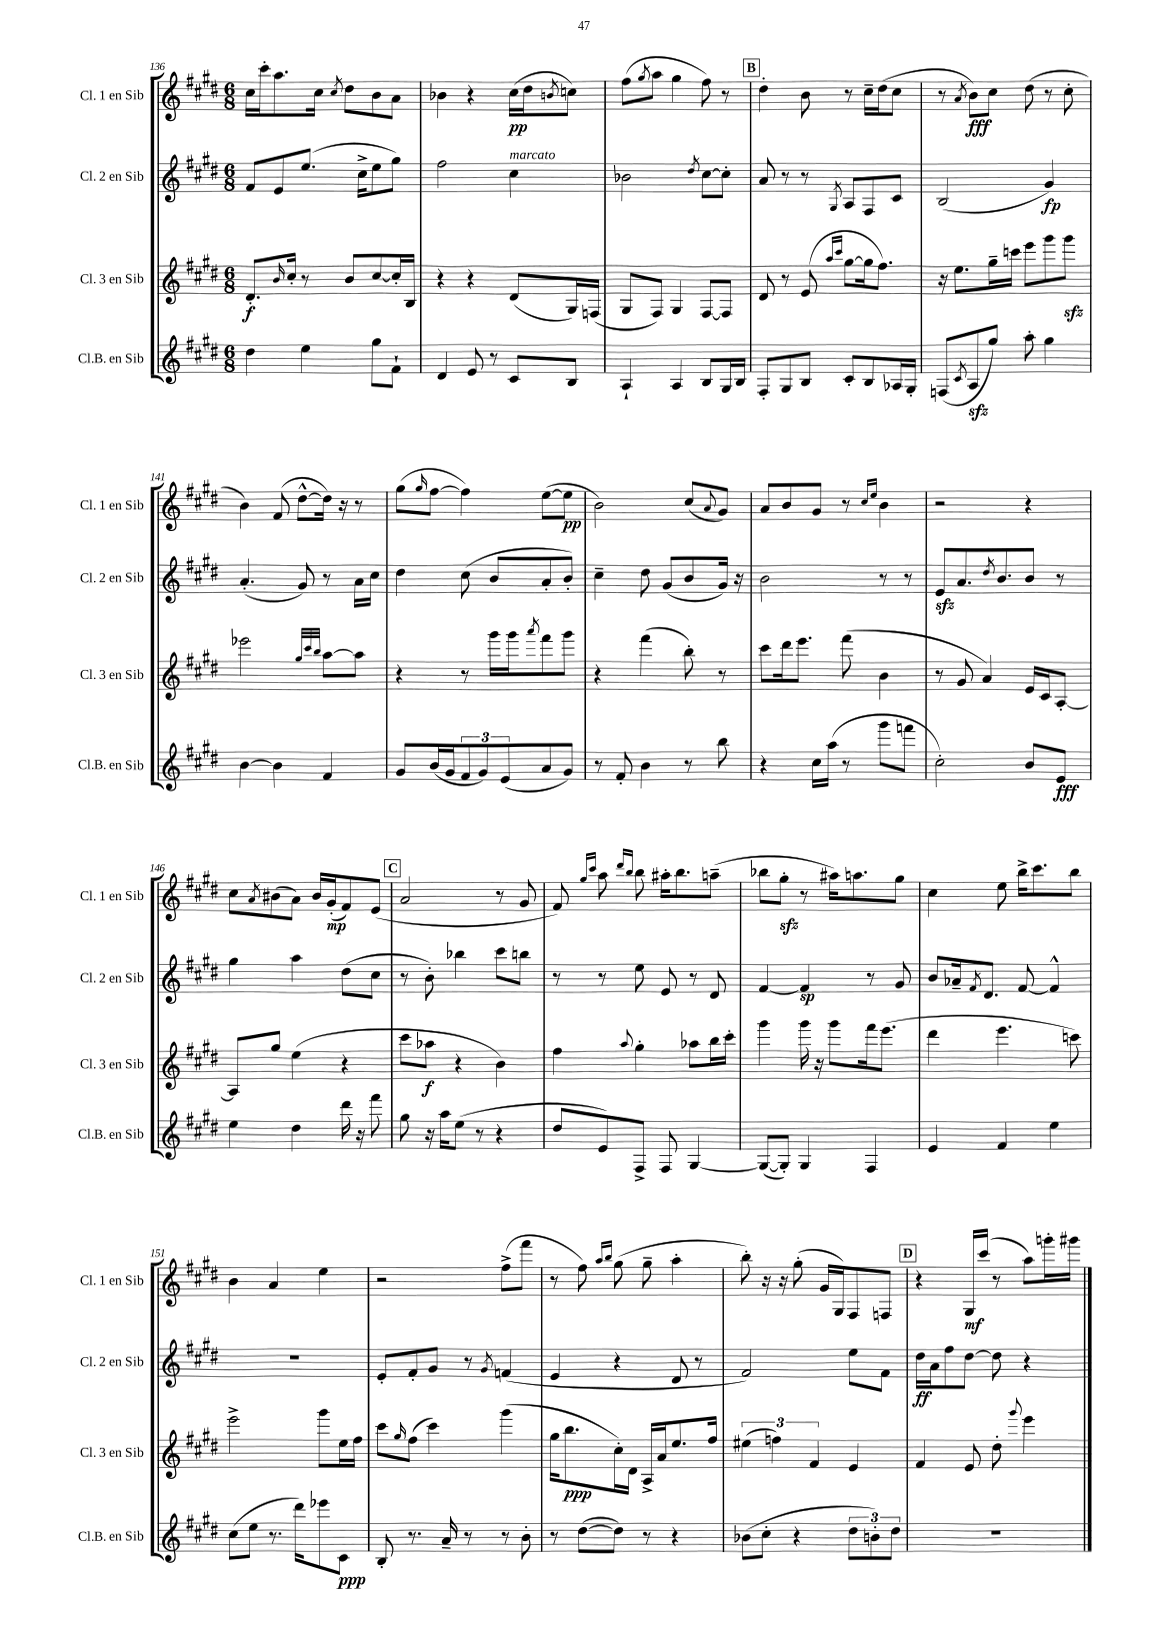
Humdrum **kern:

**kern	**dynam	**kern	**dynam	**kern	**dynam	**kern	**dynam
*part4	*part4	*part3	*part3	*part2	*part2	*part1	*part1
*staff4	*staff4	*staff3	*staff3	*staff2	*staff2	*staff1	*staff1
*I"Cl.B. en Sib	*	*I"Cl. 3 en Sib	*	*I"Cl. 2 en Sib	*	*I"Cl. 1 en Sib	*
*I'Cl.B. en Sib	*	*I'Cl. 3 en Sib	*	*I'Cl. 2 en Sib	*	*I'Cl. 1 en Sib	*
*clefG2	*	*clefG2	*	*clefG2	*	*clefG2	*
*k[f#c#g#d#]	*	*k[f#c#g#d#]	*	*k[f#c#g#d#]	*	*k[f#c#g#d#]	*
*M6/8	*	*M6/8	*	*M6/8	*	*M6/8	*
=136	=136	=136	=136	=136	=136	=136	=136
4dd#\	.	8.d#'/L	f	8f#/L	.	16cc#\LL	.
.	.	.	.	.	.	16ccc#'\J	.
.	.	.	.	8e/	.	8.aa\	.
.	.	16qqb/	.	.	.	.	.
.	.	16cc#'/Jk	.	.	.	.	.
4ee\	.	8r	.	(8.ee/J	.	.	.
.	.	.	.	.	.	16cc#\Jk	.
.	.	.	.	.	.	8qcc#/	.
.	.	8b/L	.	.	.	8dd#\L	.
.	.	.	.	16cc#^\KL	.	.	.
8gg#\L	.	[8cc#/	.	8ee\	.	8b\	.
8f#`\J	.	16cc#'/L]	.	8gg#\J)	.	8a\J	.
.	.	16B/JJ	.	.	.	.	.
=137	=137	=137	=137	=137	=137	=137	=137
4d#/	.	4r	.	2ff#\	.	4b-X\	.
8e/	.	4r	.	.	.	4r	.
8r	.	.	.	.	.	.	.
!	!	!	!	!LO:TX:a:i:t=marcato	!	!	!
8c#/L	.	(8d#/L	.	4cc#\	.	(16cc#\LL	pp
.	.	.	.	.	.	16dd#\J	.
.	.	.	.	.	.	8qbn/	.
8B/J	.	16G#/L)	.	.	.	8ccn\J)	.
.	.	(16Fn/JJ	.	.	.	.	.
=138	=138	=138	=138	=138	=138	=138	=138
4A`/	.	8G#/L	.	2b-X\	.	(8ff#\L	.
.	.	.	.	.	.	8qgg#/	.
.	.	8F#/J)	.	.	.	8aa\J	.
4A/	.	4G#/	.	.	.	4gg#\	.
.	.	.	.	8qdd#/	.	.	.
8B/L	.	[8F#/L	.	[8cc#\L	.	8ff#\)	.
16G#/L	.	8F#/J]	.	8cc#'\J]	.	8r	.
16B/JJ	.	.	.	.	.	.	.
!!LO:REH:place=s1:t=B
=139	=139	=139	=139	=139	=139	=139	=139
8F#'/L	.	8d#/	.	8a/	.	4dd#'\	.
8G#/	.	8r	.	8r	.	.	.
8B/J	.	(8e/	.	8r	.	8b\	.
.	.	16qqaa/LL	.	.	.	.	.
.	.	16qqccc#/JJ	.	8qG#/	.	.	.
8c#'/L	.	[8gg#\L	.	8A/L	.	8r	.
8B/	.	16gg#\k]	.	8F#/	.	16cc#~\LL	.
.	.	8.ff#\J)	.	.	.	(16dd#\J	.
16A-X/L	.	.	.	8c#/J	.	8cc#\J	.
16G#'/JJ	.	.	.	.	.	.	.
=140	=140	=140	=140	=140	=140	=140	=140
(8Fn/L	.	16r	.	(2B/	.	8r	.
.	.	8.ee\L	.	.	.	.	.
8qc#/	.	.	.	.	.	8qa/	.
8Azz/	.	.	.	.	.	8b\L)	fff
8gg#/J)	.	16gg#~\L	.	.	.	8cc#\J	.
.	.	16cccn\JJ	.	.	.	.	.
8aa'\	.	8eee\L	.	.	.	(8dd#\	.
4gg#\	.	8ggg#\	.	4g#/)	fp	8r	.
.	.	8ggg#zz\J	.	.	.	8cc#'\	.
!!LO:LB:g=z
=141	=141	=141	=141	=141	=141	=141	=141
[4b\	.	2eee-X\	.	(4.a'/	.	4b\)	.
4b\]	.	.	.	.	.	(8f#/	.
.	.	.	.	8g#/)	.	[8dd#^^\L	.
.	.	32qqgg#/LLL	.	.	.	.	.
.	.	32qqccc#/	.	.	.	.	.
.	.	32qqbb/JJJ	.	.	.	.	.
4f#/	.	[8aa\L	.	8r	.	16dd#\Jk])	.
.	.	.	.	.	.	16r	.
.	.	8aa\J]	.	16a\LL	.	8r	.
.	.	.	.	16cc#\JJ	.	.	.
=142	=142	=142	=142	=142	=142	=142	=142
8g#/L	.	4r	.	4dd#\	.	(8gg#\L	.
.	.	.	.	.	.	16qqgg#/	.
(16b/L	.	.	.	.	.	[8ff#\J	.
16g#/J	.	.	.	.	.	.	.
12f#/	.	8r	.	(8cc#\	.	4ff#\])	.
12g#/)	.	.	.	.	.	.	.
.	.	16ggg#\LL	.	8b/L	.	.	.
(12e/	.	.	.	.	.	.	.
.	.	16ggg#\J	.	.	.	.	.
.	.	8qaaa/	.	.	.	.	.
8a/	.	8fff#\	.	8a'/	.	([8ee\L	.
8g#/J)	.	8ggg#\J	.	8b'/J)	.	8ee\J]	pp
=143	=143	=143	=143	=143	=143	=143	=143
8r	.	4r	.	4cc#~\	.	2b\)	.
8f#'/	.	.	.	.	.	.	.
4b\	.	(4fff#\	.	8dd#\	.	.	.
.	.	.	.	(8g#/L	.	.	.
8r	.	8bb'\)	.	8b/	.	(8cc#/L	.
.	.	.	.	.	.	8qqa/	.
8bb\	.	8r	.	16g#/Jk)	.	8g#/J)	.
.	.	.	.	16r	.	.	.
=144	=144	=144	=144	=144	=144	=144	=144
4r	.	8ccc#\L	.	2b\	.	8a/L	.
.	.	16ddd#\k	.	.	.	8b/	.
.	.	8.eee\J	.	.	.	.	.
16cc#\LL	.	.	.	.	.	8g#/J	.
(16aa\JJ	.	.	.	.	.	.	.
8r	.	(8fff#\	.	.	.	8r	.
.	.	.	.	.	.	16qqcc#/LL	.
.	.	.	.	.	.	16qqee/JJ	.
8ggg#\L	.	4b\	.	8r	.	4b\	.
8fffn\J	.	.	.	8r	.	.	.
=145	=145	=145	=145	=145	=145	=145	=145
2cc#'\)	.	8r	.	8ezz/L	.	2r	.
.	.	8g#/	.	8.a/	.	.	.
.	.	4a/)	.	.	.	.	.
.	.	.	.	8qdd#/	.	.	.
.	.	.	.	8.b/	.	.	.
8b/L	.	16e/LL	.	8b/J	.	4r	.
.	.	16c#/J	.	.	.	.	.
8e/J	fff	[8A'/J	.	8r	.	.	.
!!LO:LB:g=z
=146	=146	=146	=146	=146	=146	=146	=146
4ee\	.	8A/L]	.	4gg#\	.	8cc#\L	.
.	.	.	.	.	.	8qa/	.
.	.	8gg#/J	.	.	.	(8b#X\	.
4dd#\	.	(4ee\	.	4aa\	.	8a\J)	.
.	.	.	.	.	.	16b#/LL	.
.	.	.	.	.	.	(16g#'/J	mp
16ddd#\	.	4r	.	(8dd#\L	.	8f#/)	.
16r	.	.	.	.	.	.	.
8fff#\	.	.	.	8cc#\J	.	(8e/J	.
!!LO:REH:place=s1:t=C
=147	=147	=147	=147	=147	=147	=147	=147
8gg#\	.	8ccc#\L	.	8r	.	2a/	.
16r	.	8aa-X\J	f	8b'\)	.	.	.
16aa\KL	.	.	.	.	.	.	.
(8ee\J	.	4r	.	4bb-X\	.	.	.
8r	.	.	.	.	.	.	.
4r	.	4b\)	.	8ccc#\L	.	8r	.
.	.	.	.	8bbn\J	.	8g#/	.
=148	=148	=148	=148	=148	=148	=148	=148
8dd#/L	.	4ff#\	.	8r	.	8f#/)	.
.	.	.	.	.	.	16qqgg#/LL	.
.	.	.	.	.	.	16qqccc#/JJ	.
8e/)	.	.	.	8r	.	8aa\	.
.	.	.	.	.	.	16qqddd#/LL	.
.	.	8qqaa/	.	.	.	16qqbb/JJ	.
8F#^/J	.	4gg#'\	.	8ee\	.	8bb\	.
8F#/	.	.	.	8e/	.	16aa#X'\KL	.
.	.	.	.	.	.	8.bb\	.
[4G#/	.	8aa-X\L	.	8r	.	.	.
.	.	16bb\L	.	8d#/	.	(8aan~\J	.
.	.	16ccc#'\JJ	.	.	.	.	.
=149	=149	=149	=149	=149	=149	=149	=149
(8G#/L_	.	4ggg#\	.	[4f#/	.	8bb-X\L	.
8G#'/J])	.	.	.	.	.	8gg#zz'\J	.
4G#/	.	16ggg#\	.	4f#/]	sp	8r	.
.	.	16r	.	.	.	.	.
.	.	8ggg#\L	.	.	.	16aa#X\KL)	.
.	.	.	.	.	.	8.aan\	.
4F#/	.	16fff#\k	.	8r	.	.	.
.	.	(8.eee\J	.	.	.	.	.
.	.	.	.	8g#/	.	8gg#\J	.
=150	=150	=150	=150	=150	=150	=150	=150
4e/	.	4ddd#\	.	8b/L	.	4cc#\	.
.	.	.	.	16a-X~/k	.	.	.
.	.	.	.	8qf#/	.	.	.
.	.	.	.	8.d#/J	.	.	.
4f#/	.	4.eee\	.	.	.	8ee\	.
.	.	.	.	[8f#/	.	16bb^\KL	.
.	.	.	.	.	.	8.ccc#\	.
4ee\	.	.	.	4f#^^/]	.	.	.
.	.	8cccn\)	.	.	.	8bb\J	.
!!LO:LB:g=z
=151	=151	=151	=151	=151	=151	=151	=151
(8cc#\L	.	2eee^\	.	2.r	.	4b\	.
8ee\J	.	.	.	.	.	.	.
8.r	.	.	.	.	.	4a/	.
16ddd#\KL)	.	.	.	.	.	.	.
8eee-X\	.	8ggg#\L	.	.	.	4ee\	.
8c#\J	ppp	16ee\L	.	.	.	.	.
.	.	16ff#\JJ	.	.	.	.	.
=152	=152	=152	=152	=152	=152	=152	=152
8B'/	.	8ccc#\L	.	8e'/L	.	2r	.
.	.	16qqgg#/	.	.	.	.	.
8.r	.	(8ff#\J	.	8f#'/	.	.	.
.	.	4ccc#\)	.	8g#/J	.	.	.
16a~/	.	.	.	.	.	.	.
8r	.	.	.	8r	.	.	.
.	.	.	.	8qg#/	.	.	.
8r	.	(4ggg#\	.	(4fn/	.	(8ff#^\L	.
8b'\	.	.	.	.	.	8fff#\J	.
=153	=153	=153	=153	=153	=153	=153	=153
8r	.	16gg#\KL	.	4e/	.	8r	.
.	.	8.bb\	ppp	.	.	.	.
([8dd#\L	.	.	.	.	.	8ff#\)	.
.	.	.	.	.	.	16qqaa/LL	.
.	.	.	.	.	.	16qqbb/JJ	.
8dd#\J])	.	16cc#'\L)	.	4r	.	(8gg#\	.
.	.	16d#\JJ	.	.	.	.	.
8r	.	16A^/LL	.	.	.	8gg#~\	.
.	.	16a/J	.	.	.	.	.
4r	.	8.ee/	.	8d#/	.	4aa'\	.
.	.	.	.	8r	.	.	.
.	.	16ff#/Jk	.	.	.	.	.
=154	=154	=154	=154	=154	=154	=154	=154
(8b-X\L	.	(6ee#X\	.	2f#/)	.	8bb'\)	.
8cc#'\J	.	.	.	.	.	16r	.
.	.	6ffn\)	.	.	.	.	.
.	.	.	.	.	.	16r	.
4r	.	.	.	.	.	(8gg#'\	.
.	.	6f#/	.	.	.	.	.
.	.	.	.	.	.	16g#/LL	.
.	.	.	.	.	.	16G#/J)	.
12dd#\L	.	4e/	.	8ee\L	.	8F#/	.
12bn'\)	.	.	.	.	.	.	.
.	.	.	.	8f#\J	.	8Fn/J	.
12dd#\J	.	.	.	.	.	.	.
!!LO:REH:place=s1:t=D
=155	=155	=155	=155	=155	=155	=155	=155
2.r	.	4f#/	.	16dd#\LL	ff	4r	.
.	.	.	.	16a\J	.	.	.
.	.	.	.	8ff#\	.	.	.
.	.	8e/	.	[8dd#\J	.	16G#/LL	mf
.	.	.	.	.	.	(16ccc#/JJ	.
.	.	8dd#'\	.	8dd#\]	.	8r	.
.	.	8qqggg#/	.	.	.	.	.
.	.	4eee\	.	4r	.	8aa\L)	.
.	.	.	.	.	.	16gggn'\L	.
.	.	.	.	.	.	16ggg#X\JJ	.
==	==	==	==	==	==	==	==
*-	*-	*-	*-	*-	*-	*-	*-
